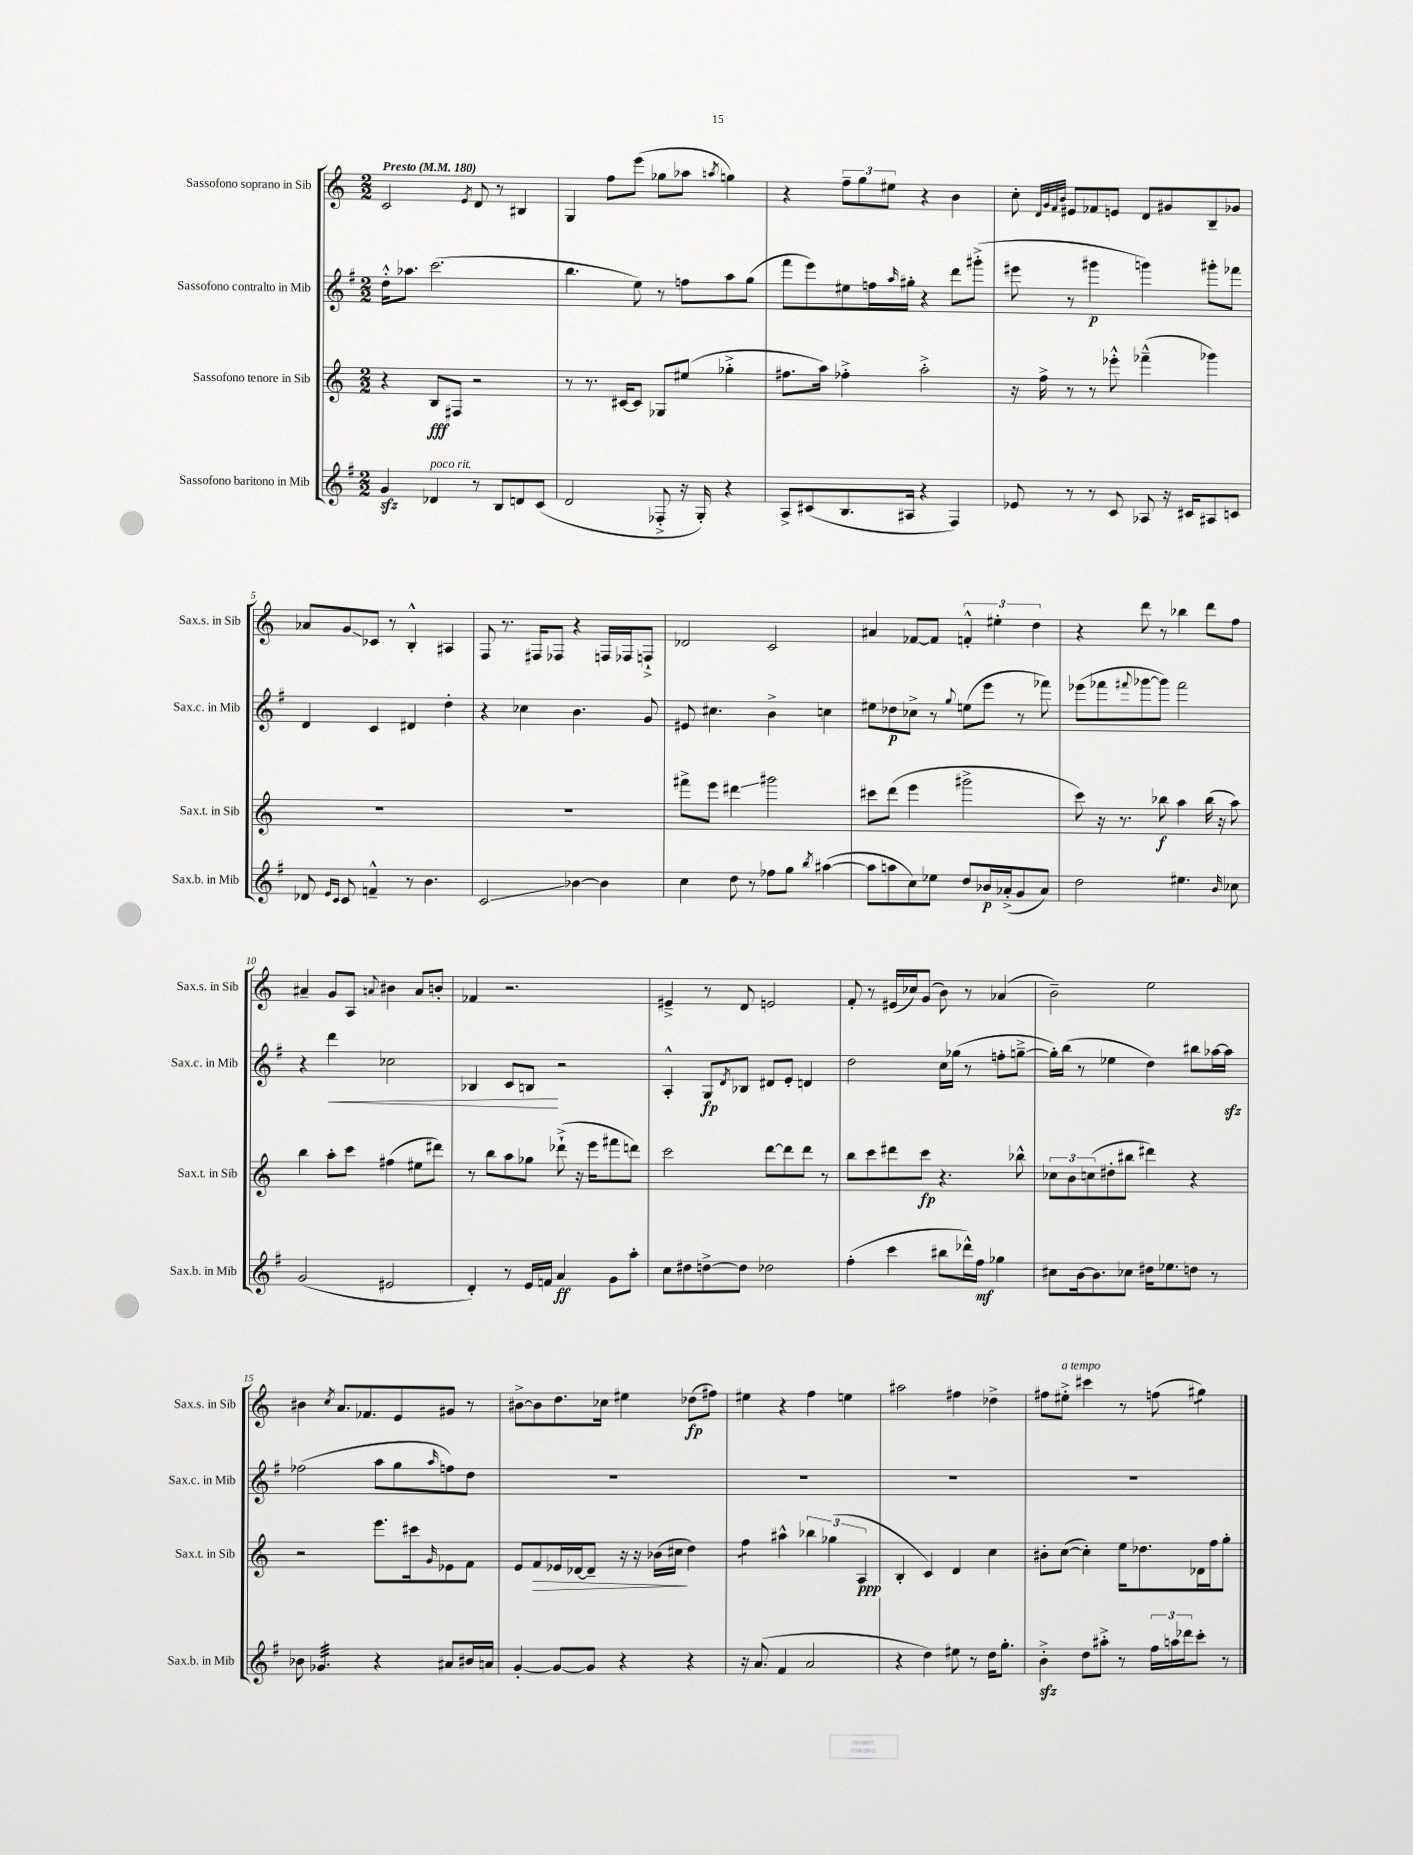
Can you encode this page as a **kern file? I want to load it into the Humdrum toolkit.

**kern	**kern	**kern	**kern
*staff4	*staff3	*staff2	*staff1
*clefG2	*clefG2	*clefG2	*clefG2
*k[f#]	*k[]	*k[f#]	*k[]
*M2/2	*M2/2	*M2/2	*M2/2
*MM180	*MM180	*MM180	*MM180
4g	4r	16dd'^^	2c
.	.	8.aa-	.
4d-	8B	(2.ccc	.
.	8F#	.	.
.	.	.	8qe
8r	2r	.	8d
8B	.	.	8r
8d	.	.	4B#
(8c	.	.	.
=	=	=	=
2d	8r	4.bb	4G
.	8.r	.	.
.	.	.	8ff
.	[16c#	.	.
.	8c#]	8ee)	(8eee
8F-'^	8G-	8r	8gg-
16r	(8ee#	8ff	8aa-
16G')	.	.	.
.	.	.	8qaa
4r	4gg-'^	8aa	4gg)
.	.	(8gg	.
=	=	=	=
8A^	8.ff#	8fff#	4r
(8c#	.	8eee)	.
.	16aa)	.	.
8.B	4ff-'^	8ee#	12ff~
.	.	.	12gg
.	.	16ff	.
.	.	.	12ee#
.	.	16qqaa	.
16A#	.	16gg#'	.
4r	2aa'^	4r	4r
4F#)	.	8ddd	4b
.	.	(8ggg#'^	.
=	=	=	=
8e-	16r	8eee#	8cc'
.	16ff^	.	.
.	.	.	32qqd
.	.	.	32qqg
.	.	.	32qqf
.	.	.	32qqb
8r	8r	8r	8e#
8r	8r	4ggg#	8f-
8c	8eee-'^^	.	8e
8A-	(4fff-~^^	4ggg)	8d
16r	.	.	8g#
16c#	.	.	.
8A#	4ggg-)	8ggg#'	8B~
8c	.	8fff-	8g-
=	=	=	=
8d-	1r	4d	8a-
16qqe	.	.	.
16qqc	.	.	.
8c	.	.	8g
4f~^^	.	4c	8c-
.	.	.	8r
8r	.	4d#	4B'^^
4.b	.	.	.
.	.	4dd'	4A#
=	=	=	=
2c	1r	4r	8F
.	.	.	8.r
.	.	4cc-	.
.	.	.	16F#
.	.	.	8F-
[4b-	.	4.b	4r
4b-]	.	.	16F
.	.	.	16F-
.	.	8g	8F`^
=	=	=	=
4cc	8fff#^	8e#	2d-
.	8eee	4.cc#	.
8dd	4ddd#	.	.
8r	.	.	.
8ff-	2ggg#	4b^	2c
8gg	.	.	.
8qbb	.	.	.
([4aa#	.	4cc	.
=	=	=	=
8aa#]	8ccc#	8ee#	4a#
8aa	(8ddd	8dd-	.
8cc)	4eee	8cc-^	[8f-
8ee-	.	8r	8f-]
.	.	8qqgg	.
8dd	2ggg#^	(8ee	6f'^^
16b-	.	8eee	.
.	.	.	6ee#'
(16a-'^	.	.	.
8g	.	8r	.
.	.	.	6dd
8a-)	.	8fff-)	.
=	=	=	=
2dd	8ccc)	(8eee-	4r
.	16r	8fff-	.
.	8.r	.	.
.	.	8qqfff#	.
.	.	[8ggg-	8ddd
.	8bb-	8ggg-])	8r
4.ee#	4aa	2fff#	4bb-
.	(16bb-	.	8ddd
.	16r	.	.
16qqb	.	.	.
8cc-	8aa)	.	8ff
=	=	=	=
(2g	4bb	4r	4a#~
.	8aa'	4ddd	8g
.	8ccc	.	8A
.	.	.	8qqa
2e#	(4ff#	2cc-	4b#
.	8ee#	.	8a
.	8ddd#)	.	8b'
=	=	=	=
4d')	8r	4B-	4f-
.	8bb	.	.
8r	8aa	8c	2.r
16e	8gg-	8B	.
16f	.	.	.
4a	(8ddd-`^	2r	.
.	16r	.	.
.	16eee	.	.
8g	8fff#	.	.
8aa'	8ddd)	.	.
=	=	=	=
8cc	2ccc	4A'^^	4e#~^
8dd#	.	.	.
[8dd^	.	8G	8r
.	.	8qd	.
8dd]	.	8B-	8d
2dd-	[8ddd	8d#	2e
.	8ddd]	8e'	.
.	8ddd	4d	.
.	8r	.	.
=	=	=	=
(4ff#'	8bb	2dd	8f'
.	8ccc	.	8r
4ccc	8ddd#	.	(16e#
.	.	.	16cc-)
.	8ccc	.	(8g
8bb#	4.r	16cc	8b)
.	.	(16gg-	.
16ddd-^^)	.	8r	8r
16ff#	.	.	.
4gg-	.	8ff'	(4a-
.	8bb-^^	[8gg~^	.
=	=	=	=
8cc#	12cc-	16gg'])	2b~)
.	.	(16bb	.
.	12b	.	.
[16b	.	8r	.
.	(12cc	.	.
8.b]	.	.	.
.	8dd#'	4ee-	.
8cc-	8bb#	.	.
16dd#	4ddd#)	4dd)	2ee
8.ee-	.	.	.
8dd	4r	8bb#	.
8r	.	[16aa-	.
.	.	16aa-]	.
=	=	=	=
8b-	2r	(2ff-	4b#
4.g-	.	.	.
.	.	.	8qcc
.	.	.	8.a
.	.	.	8.f-
4r	8.eee	8aa	.
.	.	8gg	8e
.	16ccc#	.	.
.	16qqg	16qqaa	.
8a#	8e-	8ff)	8g#
16b#	8f	8dd	8r
16a	.	.	.
=	=	=	=
[4g'	8e	1r	[8b#^
.	8f	.	8b#]
8g_	16e-	.	8.dd
.	[16d-	.	.
8g]	8d-~]	.	.
.	.	.	16cc-
4r	16r	.	4ee#
.	16r	.	.
.	(16b-	.	.
.	16cc#	.	.
4r	4dd)	.	(8dd-
.	.	.	8ff#)
=	=	=	=
16r	4ff	1r	4ee#
(8.a	.	.	.
4f#	4aa#^^	.	4r
2a	6bb-	.	4ff
.	(6gg-	.	.
.	.	.	4ee
.	6A	.	.
=	=	=	=
4r	4B'	1r	2aa#
4dd)	4c)	.	.
8ee#	4d	.	4ff#
8r	.	.	.
16dd	4cc	.	4dd-^
8.gg'	.	.	.
=	=	=	=
4b'^	8b#'	1r	8ff#
.	([8cc	.	8ee#'^
8dd	4cc'])	.	4ccc#
8aa#'^	.	.	.
8r	16ee	.	8r
.	8.dd-	.	.
24ff#	.	.	(8ff
24aa	.	.	.
24ddd-	.	.	.
8ccc'	16d-	.	4gg#)
.	16ff	.	.
8r	8gg'	.	.
==	==	==	==
*-	*-	*-	*-
